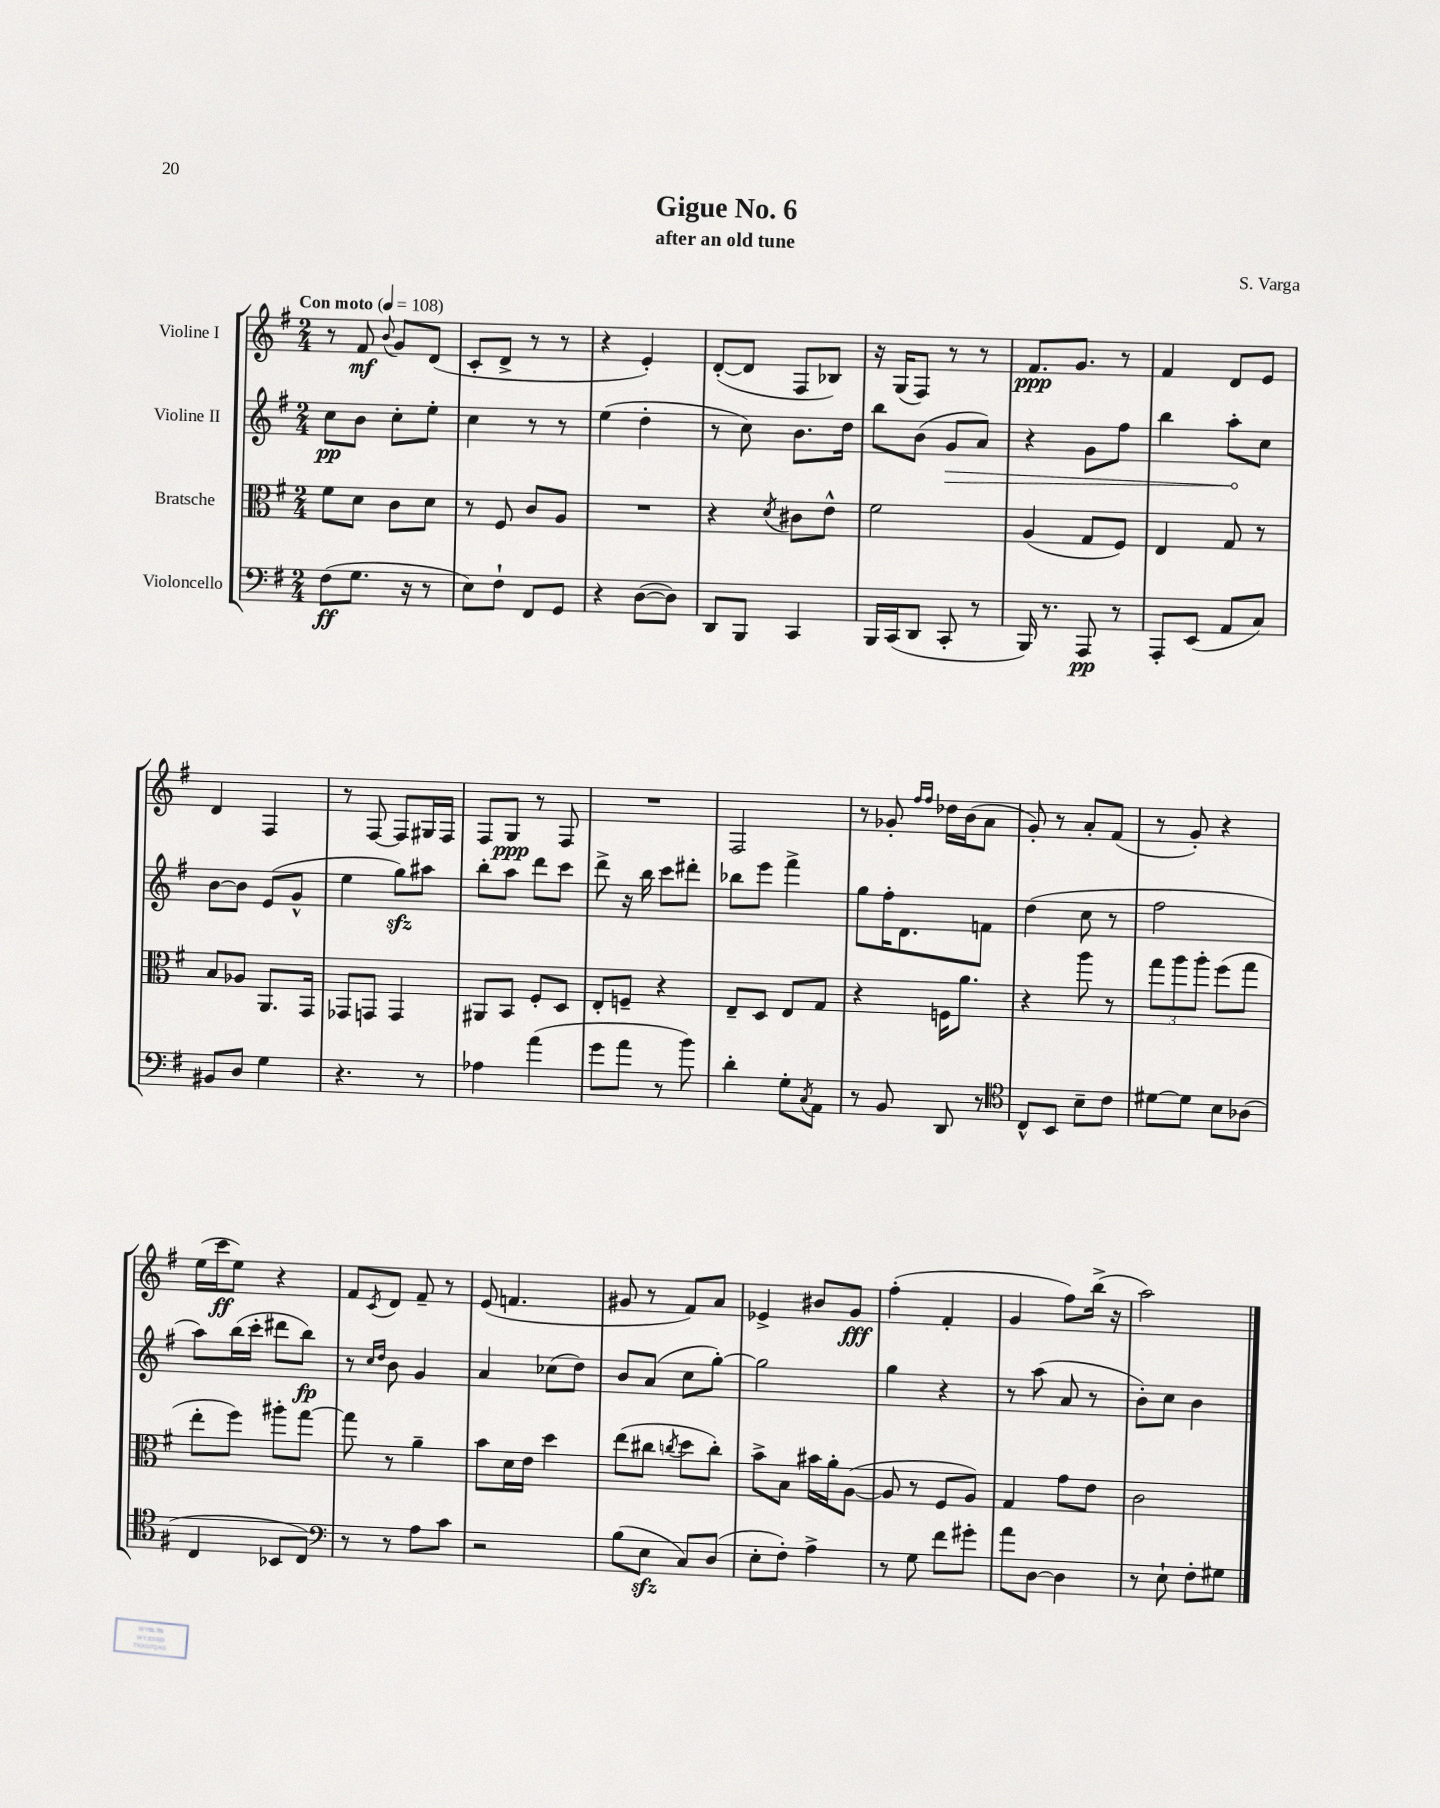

**kern	**kern	**kern	**kern
*staff4	*staff3	*staff2	*staff1
*clefF4	*clefC3	*clefG2	*clefG2
*k[f#]	*k[f#]	*k[f#]	*k[f#]
*M2/4	*M2/4	*M2/4	*M2/4
*MM108	*MM108	*MM108	*MM108
(8F#\L	8f#\L	8cc\L	8r
8.G\J	8d\J	8b\J	8f#/
.	.	.	8qqb/
.	8c\L	8cc'\L	8g/L
16r	.	.	.
8r	8d\J	8ee'\J	(8d/J
=	=	=	=
8E\L)	8r	4cc\	8c'/L
8F#`\J	8F#/	.	8d^/J
8FF#/L	8c/L	8r	8r
8GG/J	8A/J	8r	8r
=	=	=	=
4r	2r	(4ee\	4r
([8D\L	.	4dd'\	4e'/)
8D\]J)	.	.	.
=	=	=	=
8DD/L	4r	8r	([8d'/L
8BBB/J	.	8cc\)	8d/]J
.	8qd/	.	.
4CC/	8c#\L	8.b\L	8F#/L
.	8e^^\J	.	8B-/J)
.	.	16dd\Jk	.
=	=	=	=
16BBB/LL	2f#\	8bb\L	16r
(16CC/J	.	.	(16G/LK
8DD/J	.	(8b\J	8F#/J)
8CC'/	.	8g/L	8r
8r	.	8a/J)	8r
=	=	=	=
16BBB/)	(4A/	4r	8.f#/L
8.r	.	.	.
.	.	.	8.g/J
8AAA/	8G/L	8g\L	.
8r	8F#/J)	8ff#\J	8r
=	=	=	=
8AAA'/L	4E/	4bb\	4f#/
(8EE/J	.	.	.
8AA/L	8G/	8aa'\L	8d/L
8C/J)	8r	8cc\J	8e/J
=	=	=	=
8BB#/L	8B/L	[8b\L	4d/
8D/J	8A-/J	8b\]J	.
4G\	8.AA/L	(8e/L	4F#/
.	.	8g^^/J	.
.	16GG/Jk	.	.
=	=	=	=
4.r	8GG-/L	4ee\	8r
.	8GG/J	.	[8F#/
.	4GG/	8gg\L)	8F#/]L
8r	.	8aa#\J	16G#/L
.	.	.	16F#/JJ
=	=	=	=
4A-\	8AA#/L	8bb'\L	8F#/L
.	8BB/J	8aa\J	8G/J
(4a\	8F#'/L	8ddd\L	8r
.	8D/J	8ccc\J	8F#/
=	=	=	=
8g\L	8E'/L	8ddd^\	2r
8a\J	8F~/J	16r	.
.	.	16bb\	.
8r	4r	8ccc\L	.
8b\)	.	8ddd#'\J	.
=	=	=	=
4d'\	8E~/L	8bb-\L	2F#/
.	8D/J	8eee\J	.
8G'\L	8E/L	4fff#^\	.
8qC/	.	.	.
8AA\J	8G/J	.	.
=	=	=	=
8r	4r	8gg\L	8r
8BB/	.	16ff#'\K	8g-'/
.	.	8.d\	.
.	.	.	16qqff#/LL
.	.	.	16qqff#/JJ
8DD/	16F\LK	.	16dd-\LL
.	8.a\J	.	(16b\J
8r	.	8f\J	8a\J
=	=	=	=
*clefC4	*	*	*
8C^^/L	4r	(4dd\	8g'/)
8BB/J	.	.	8r
8B~\L	8aa\	8cc\	8a'/L
8c\J	8r	8r	(8f#/J
=	=	=	=
[8d#\L	12gg\L	2ff#\	8r
.	12aa\	.	.
8d#\]J	.	.	8g'/)
.	12aa'\J	.	.
8B\L	(8ff#\L	.	4r
(8A-\J	8gg\J	.	.
=	=	=	=
4C/	8ee'\L	8aa\L)	(16ee\LL
.	.	.	16ccc\J
.	8ff#\J)	(16bb\L	8ee\J)
.	.	16ccc'\JJ	.
8BB-/L	8aa#'\L	8ddd#\L	4r
8C/J)	[8gg\J	8bb\J)	.
=	=	=	=
*clefF4	*	*	*
8r	8gg\]	8r	8f#/L
.	.	16qqcc/LL	.
.	.	16qqdd/JJ	8qc/
8r	8r	8b\	8d/J
8A\L	4a~\	4g/	8f#~/
8c\J	.	.	8r
=	=	=	=
2r	8b\L	4a/	(8e/
.	16d\L	.	4.f/
.	16e\JJ	.	.
.	4dd\	(8cc-\L	.
.	.	8dd\J)	.
=	=	=	=
(8B\L	(8ee\L	8b/L	8g#/
8E\J	8cc#\J	(8a/J	8r
.	8qcc/	.	.
8C/L)	8dd\L	8cc\L	8f#/L)
(8D/J	8cc'\J)	[8gg'\J)	8a/J
=	=	=	=
8E'\L	8b^\L	2gg\]	4e-^/
8F#'\J)	8B\J	.	.
4A^\	16b#\LL	.	8b#/L
.	16a'\J	.	.
.	([8A\J	.	8g/J
=	=	=	=
8r	8A/]	4gg\	(4ff#'\
8G\	8r	.	.
8f#\L	8F#/L	4r	4f#'/
8g#'\J	8A/J)	.	.
=	=	=	=
8a\L	4G/	8r	4g/
[8D\J	.	(8aa\	.
4D\]	8g\L	8a/	8ff#\L)
.	8e\J	8r	(16bb^\Jk
.	.	.	16r
=	=	=	=
8r	2c\	8b'\L)	2aa\)
8E`\	.	8cc\J	.
8F#'\L	.	4b\	.
8G#\J	.	.	.
==	==	==	==
*-	*-	*-	*-
